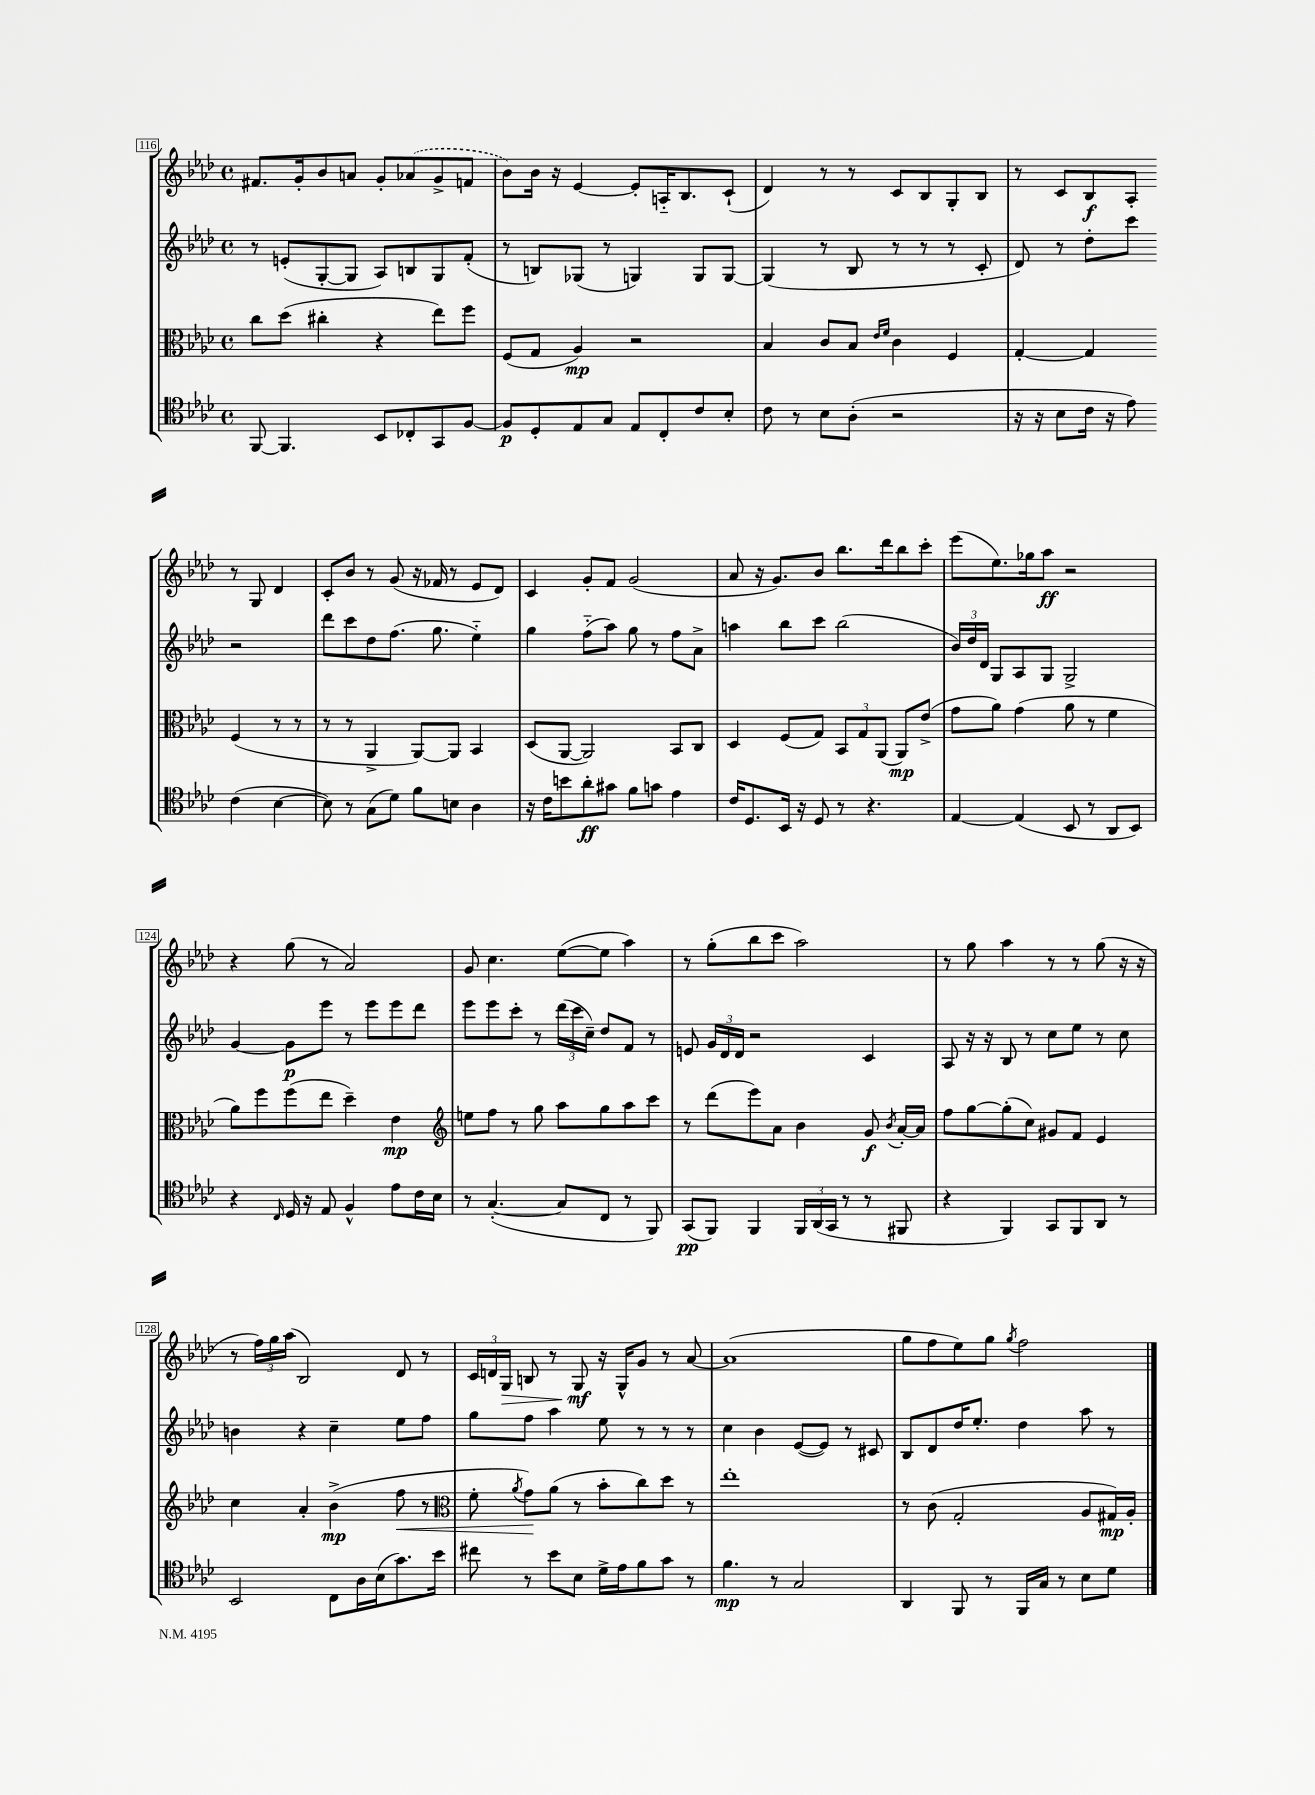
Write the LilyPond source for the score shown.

<<
\new StaffGroup <<
\new Staff = "s0" {
    \clef treble \key aes \major \defaultTimeSignature \time 4/4
    \autoBeamOff fis'8.[ g'16-. bes'8 a'8] g'8[-. \once \slurDashed aes'8( g'8-> f'8] |
    bes'8[) bes'16] r16 ees'4~ ees'8[-. a16-_ bes8. c'8]-!( |
    des'4) r8 r8 c'8[ bes8 g8-. bes8] |
    r8 c'8[ bes8\f aes8]-. r8 g8 des'4 |
    c'8[-. bes'8] r8 g'8( r16 fes'16 r8 ees'8[ des'8]) |
    c'4 g'8[-. f'8] g'2( |
    aes'8 r16 g'8.[) bes'8] bes''8.[ des'''16 bes''8 c'''8]-. |
    ees'''8[( ees''8.) ges''16 aes''8]\ff r2 |
    r4 g''8( r8 aes'2) |
    g'8 c''4. ees''8[~( ees''8] aes''4) |
    r8 g''8[-.( bes''8 c'''8] aes''2) |
    r8 g''8 aes''4 r8 r8 g''8( r16 r16 |
    r8 \tuplet 3/2 { f''16[) g''16 aes''16]( } bes2) des'8 r8 |
    \tuplet 3/2 { c'16[ d'16 g16]\> } b8 r8 g8\mf\! r16 g16[-^ g'8] r8 aes'8~ |
    aes'1( |
    g''8[ f''8 ees''8) g''8] \acciaccatura { g''8 } f''2 \bar "|." |
}
\new Staff = "s1" {
    \clef treble \key aes \major \defaultTimeSignature \time 4/4
    \autoBeamOff r8 e'8[-.( g8~-. g8] aes8[) b8 g8 f'8]-.( |
    r8 b8[) ges8]( r8 g4) g8[ g8]~ |
    g4( r8 bes8 r8 r8 r8 c'8-. |
    des'8) r8 des''8[-. c'''8] r2 |
    des'''8[ c'''8 des''8 f''8.]( g''8. ees''4-_) |
    g''4 f''8[-_( aes''8]) g''8 r8 f''8[ aes'8]-> |
    a''4 bes''8[ c'''8] bes''2( |
    \tuplet 3/2 { bes'16[) des''16 des'16] } g8[ aes8 g8] g2-> |
    g'4~ g'8[\p ees'''8] r8 ees'''8[ ees'''8 des'''8] |
    ees'''8[ ees'''8 c'''8]-. r8 \tuplet 3/2 { des'''16[( c'''16 c''16]--) } des''8[ f'8] r8 |
    e'8 \tuplet 3/2 { g'16[ des'16 des'16] } r2 c'4 |
    aes8 r16 r16 bes8 r8 c''8[ ees''8] r8 c''8 |
    b'4 r4 c''4-- ees''8[ f''8] |
    g''8[ f''8] aes''4 ees''8 r8 r8 r8 |
    c''4 bes'4 ees'8[~( ees'8]) r8 cis'8 |
    bes8[ des'8 des''16 ees''8.]-. des''4 aes''8 r8 \bar "|." |
}
\new Staff = "s2" {
    \clef alto \key aes \major \defaultTimeSignature \time 4/4
    \autoBeamOff c''8[ des''8]( cis''4-. r4 ees''8[) f''8] |
    f8[( g8] aes4\mp) r2 |
    bes4 c'8[ bes8] \grace { ees'16[ f'16] } c'4 f4 |
    g4~-. g4 f4( r8 r8 |
    r8 r8 aes,4-> aes,8[~) aes,8] bes,4 |
    des8[( aes,8]~ aes,2) bes,8[ c8] |
    des4 f8[( g8]) \tuplet 3/2 { bes,8[ g8 aes,8]( } aes,8[\mp) ees'8]->( |
    g'8[ aes'8]) g'4( aes'8 r8 f'4 |
    aes'8[) f''8 f''8( ees''8] des''4--) ees'4\mp |
    \clef treble e''8[ f''8] r8 g''8 aes''8[ g''8 aes''8 c'''8] |
    r8 des'''8[( ees'''8) aes'8] bes'4 g'8\f \acciaccatura { bes'8 } aes'16[~-. aes'16] |
    f''8[ g''8~ g''8-.( c''8]) gis'8[ f'8] ees'4 |
    c''4 aes'4-. bes'4->\mp( f''8\< r8 |
    \clef alto f'8-. \acciaccatura { aes'8 } g'8[\!) aes'8]( r8 bes'8[-. c''8) des''8] r8 |
    ees''1-. |
    r8 c'8( g2-. aes8[ gis16\mp) aes16]-. \bar "|." |
}
\new Staff = "s3" {
    \clef tenor \key aes \major \defaultTimeSignature \time 4/4
    \autoBeamOff f,8~ f,4. bes,8[ ces8-. g,8 f8]~ |
    f8[\p des8-. ees8 g8] ees8[ c8-. c'8 bes8]-. |
    c'8 r8 bes8[ aes8]-.( r2 |
    r16 r16 bes8[ c'16] r16 ees'8) c'4( bes4~ |
    bes8) r8 g8[( des'8]) f'8[ b8] aes4 |
    r16 c'16[ b'8 aes'8-.\ff gis'8] f'8[ g'8] ees'4 |
    c'16[ des8. bes,16] r16 des8 r8 r4. |
    ees4~ ees4( bes,8 r8 aes,8[ bes,8]) |
    r4 \grace { c16 } des16 r16 ees8 f4-^ ees'8[ c'16 bes16] |
    r8 g4.~-.( g8[ c8] r8 f,8) |
    g,8[\pp( f,8]) f,4 \tuplet 3/2 { f,16[ aes,16( g,16] } r8 r8 fis,8 |
    r4 f,4) g,8[ f,8 aes,8] r8 |
    bes,2 c8[ aes16 bes16( g'8.) bes'16] |
    cis''8 r8 bes'8[ bes8] des'16[-> ees'16 f'8 g'8] r8 |
    f'4.\mp r8 g2 |
    aes,4 f,8 r8 f,16[ g16] r8 bes8[ des'8] \bar "|." |
}
>>
>>
\layout { \context { \Score currentBarNumber = #116 \override BarNumber.stencil = #(make-stencil-boxer 0.1 0.3 ly:text-interface::print) } }
